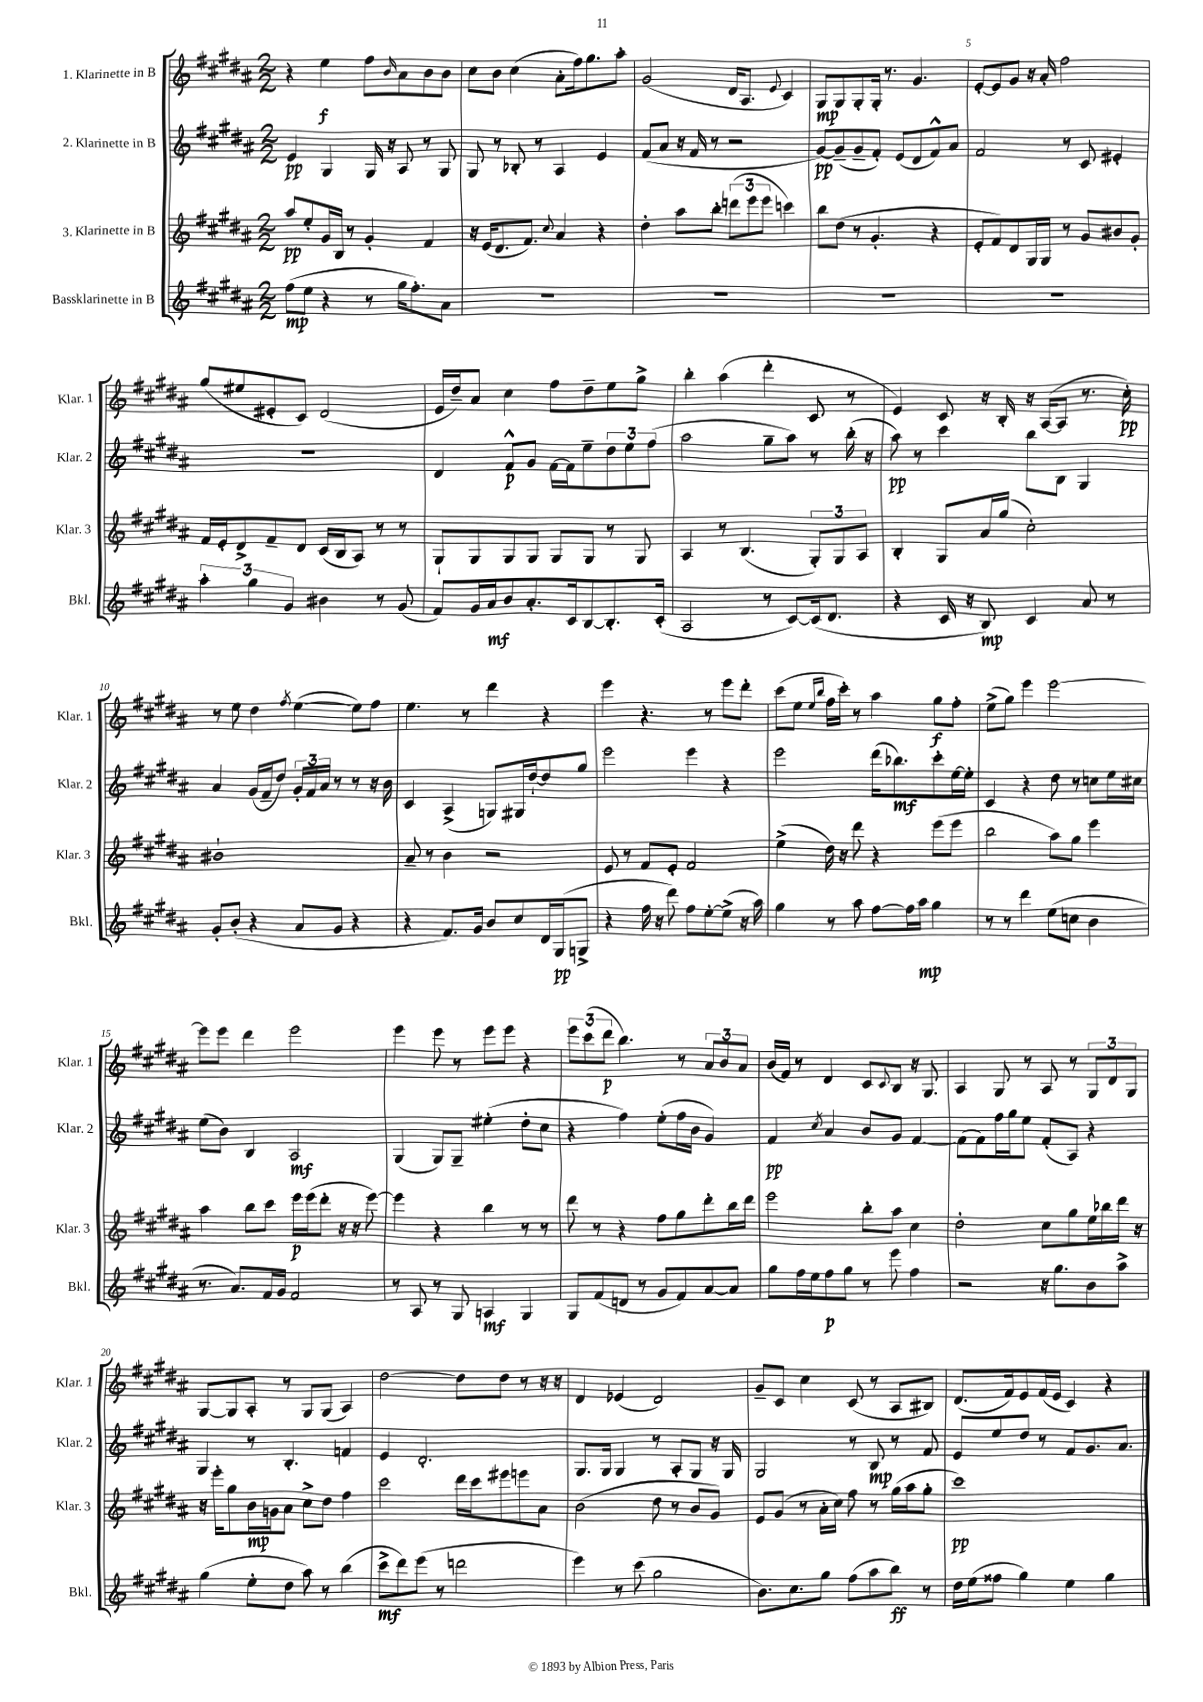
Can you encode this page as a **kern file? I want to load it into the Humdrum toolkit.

**kern	**dynam	**kern	**dynam	**kern	**dynam	**kern	**dynam
*part4	*part4	*part3	*part3	*part2	*part2	*part1	*part1
*staff4	*staff4	*staff3	*staff3	*staff2	*staff2	*staff1	*staff1
*I"Bassklarinette in B	*	*I"3. Klarinette in B	*	*I"2. Klarinette in B	*	*I"1. Klarinette in B	*
*I'Bkl.	*	*I'Klar. 3	*	*I'Klar. 2	*	*I'Klar. 1	*
*clefG2	*	*clefG2	*	*clefG2	*	*clefG2	*
*k[f#c#g#d#a#]	*	*k[f#c#g#d#a#]	*	*k[f#c#g#d#a#]	*	*k[f#c#g#d#a#]	*
*M2/2	*	*M2/2	*	*M2/2	*	*M2/2	*
=1	=1	=1	=1	=1	=1	=1	=1
(8ff#\L	mp	8aa#/L	pp	4e/	pp	4r	.
8ee\J	.	8ee'/	.	.	.	.	.
4r	.	16g#/L	.	4G#/	.	4ee\	f
.	.	16B/JJ	.	.	.	.	.
.	.	8r	.	.	.	.	.
8r	.	4g#'/	.	16G#/	.	8ff#\L	.
.	.	.	.	16r	.	.	.
.	.	.	.	.	.	16qqb/	.
16gg#\KL	.	.	.	8A#/	.	8a#\	.
8.ff#'\)	.	.	.	.	.	.	.
.	.	4f#/	.	8r	.	8b\	.
8a#\J	.	.	.	8G#/	.	8b\J	.
=2	=2	=2	=2	=2	=2	=2	=2
1r	.	16r	.	8G#/	.	8cc#\L	.
.	.	(16e/KL	.	.	.	.	.
.	.	8.d#/	.	8r	.	8b\J	.
.	.	.	.	8B-X'/	.	(4cc#\	.
.	.	8.f#/J)	.	.	.	.	.
.	.	.	.	8r	.	.	.
.	.	8qqcc#/	.	.	.	.	.
.	.	4a#/	.	4A#/	.	8a#'\L	.
.	.	.	.	.	.	16ff#\k)	.
.	.	.	.	.	.	8.gg#\	.
.	.	4r	.	4e/	.	.	.
.	.	.	.	.	.	8aa#'\J	.
=3	=3	=3	=3	=3	=3	=3	=3
1r	.	4dd#'\	.	(8f#/L	.	(2g#/	.
.	.	.	.	8a#/J	.	.	.
.	.	8aa#\L	.	16r	.	.	.
.	.	.	.	16f#/	.	.	.
.	.	8bb'\J	.	8r	.	.	.
.	.	(12dddn\L	.	2r	.	16d#/KL	.
.	.	.	.	.	.	8.A#/J	.
.	.	12eee\	.	.	.	.	.
.	.	12eee\J	.	.	.	.	.
.	.	.	.	.	.	8qqe/	.
.	.	4cccn\)	.	.	.	4c#/)	.
=4	=4	=4	=4	=4	=4	=4	=4
1r	.	8bb\L	.	[8g#/L)	pp	8G#/L	mp
.	.	(8dd#\J	.	(8g#~/]	.	8G#/	.
.	.	8r	.	8g#~/	.	8G#'/	.
.	.	4.g#'/	.	8f#'/J)	.	16G#'/Jk	.
.	.	.	.	.	.	8.r	.
.	.	.	.	(8e/L	.	.	.
.	.	.	.	8d#/	.	4.g#/	.
.	.	4r	.	8f#^^/)	.	.	.
.	.	.	.	8a#/J	.	.	.
=5	=5	=5	=5	=5	=5	=5	=5
1r	.	8e'/L	.	2f#/	.	[8e'/L	.
.	.	8f#/)	.	.	.	8e/]	.
.	.	8d#/	.	.	.	8g#/J	.
.	.	16G#/L	.	.	.	16r	.
.	.	16G#/JJ	.	.	.	16a#'/	.
.	.	8r	.	8r	.	2ff#\	.
.	.	8g#/L	.	8c#/	.	.	.
.	.	8b#X/	.	4e#X'/	.	.	.
.	.	8g#'/J	.	.	.	.	.
!!LO:LB:g=z
=6	=6	=6	=6	=6	=6	=6	=6
6aa#'\	.	16f#/LL	.	1r	.	(8gg#/L	.
.	.	16e'/J	.	.	.	.	.
.	.	8d#^/	.	.	.	8ee#X/	.
6gg#\	.	.	.	.	.	.	.
.	.	8f#~/	.	.	.	8e#X'/	.
6g#/	.	.	.	.	.	.	.
.	.	8d#/J	.	.	.	8c#/J)	.
4b#X\	.	(16c#/LL	.	.	.	(2d#/	.
.	.	16B/J	.	.	.	.	.
.	.	8A#/J)	.	.	.	.	.
8r	.	8r	.	.	.	.	.
(8g#/	.	8r	.	.	.	.	.
=7	=7	=7	=7	=7	=7	=7	=7
8f#/L)	.	8G#`/L	.	4d#/	.	16e/LL	.
.	.	.	.	.	.	16dd#~/J)	.
16g#/L	.	8G#/	.	.	.	8a#/J	.
16a#/J	mf	.	.	.	.	.	.
8b/	.	8G#/	.	8f#^^/L	p	4cc#\	.
8.a#'/	.	8G#/J	.	8g#/J	.	.	.
.	.	8G#/L	.	[16f#\LL	.	8ff#\L	.
16c#/k	.	.	.	16f#\J]	.	.	.
[8B/	.	8G#/J	.	8ee~\	.	8dd#~\	.
8.B'/]	.	8r	.	12dd#\	.	8ee\	.
.	.	.	.	12ee\	.	.	.
.	.	8G#/	.	.	.	8gg#^\J	.
.	.	.	.	(12ff#\J	.	.	.
(16c#'/Jk	.	.	.	.	.	.	.
=8	=8	=8	=8	=8	=8	=8	=8
2A#/	.	4A#/	.	2aa#\	.	4bb'\	.
.	.	8r	.	.	.	(4aa#\	.
.	.	(4.B/	.	.	.	.	.
8r	.	.	.	8gg#~\L	.	4ddd#'\	.
[8c#/L)	.	.	.	8aa#\J)	.	.	.
(16c#/k]	.	12G#'/L)	.	8r	.	8c#/	.
8.d#/J	.	.	.	.	.	.	.
.	.	12G#/	.	.	.	.	.
.	.	.	.	(16bb'\	.	8r	.
.	.	12A#/J	.	.	.	.	.
.	.	.	.	16r	.	.	.
=9	=9	=9	=9	=9	=9	=9	=9
4r	.	4B'/	.	8aa#\)	pp	4e/)	.
.	.	.	.	8r	.	.	.
16c#/	.	8G#/L	.	4ccc#\	.	8c#/	.
16r	.	.	.	.	.	.	.
8B/)	mp	16a#/L	.	.	.	16r	.
.	.	(16gg#/JJ	.	.	.	16B'/	.
4c#/	.	2cc#'\)	.	8bb\L	.	16r	.
.	.	.	.	.	.	([16A#/KL	.
.	.	.	.	8B\J	.	8A#/J]	.
8a#/	.	.	.	4G#/	.	8.r	.
8r	.	.	.	.	.	.	.
.	.	.	.	.	.	16cc#'\)	pp
!!LO:LB:g=z
=10	=10	=10	=10	=10	=10	=10	=10
8g#'/L	.	1b#X`	.	4a#/	.	8r	.
(8b'/J	.	.	.	.	.	8ee\	.
4r	.	.	.	(16g#/LL	.	4dd#\	.
.	.	.	.	16f#~/J	.	.	.
.	.	.	.	8dd#/J)	.	.	.
.	.	.	.	.	.	8qff#/	.
8a#/L	.	.	.	24g#'/LL	.	([4ee\	.
.	.	.	.	24f#/	.	.	.
.	.	.	.	24a#/JJ	.	.	.
8g#/J	.	.	.	8r	.	.	.
4r	.	.	.	8r	.	8ee\L])	.
.	.	.	.	16r	.	8ff#\J	.
.	.	.	.	16b\	.	.	.
=11	=11	=11	=11	=11	=11	=11	=11
4r	.	8a#~/	.	4c#/	.	4.ee\	.
.	.	8r	.	.	.	.	.
8.f#/L)	.	4b\	.	(4A#^/	.	.	.
.	.	.	.	.	.	8r	.
16g#/Jk	.	.	.	.	.	.	.
8b/L	.	2r	.	8Gn/L)	.	4ddd#\	.
8cc#/	.	.	.	16G#X/L	.	.	.
.	.	.	.	[16dd#`/J	.	.	.
16d#/L	.	.	.	8dd#/]	.	4r	.
(16G#/J	pp	.	.	.	.	.	.
8Gn^/J	.	.	.	8gg#/J	.	.	.
=12	=12	=12	=12	=12	=12	=12	=12
4r	.	8e/	.	2eee\	.	4eee\	.
.	.	8r	.	.	.	.	.
16ff#\	.	8f#/L	.	.	.	4.r	.
16r	.	.	.	.	.	.	.
8ddd#\)	.	8e'/J	.	.	.	.	.
8ff#\L	.	2f#/	.	4eee\	.	.	.
[8ee'\	.	.	.	.	.	8r	.
(8ee^\J]	.	.	.	4r	.	8eee\L	.
16r	.	.	.	.	.	8ddd#'\J	.
16aa#\)	.	.	.	.	.	.	.
=13	=13	=13	=13	=13	=13	=13	=13
4gg#\	.	(4ee^\	.	2eee\	.	(8ccc#\L	.
.	.	.	.	.	.	8ee\J	.
.	.	.	.	.	.	16qqee/LL	.
.	.	.	.	.	.	16qqbb/JJ	.
8r	.	16dd#\)	.	.	.	16ff#\LL	.
.	.	16r	.	.	.	16ccc#'\JJ)	.
8aa#\	.	8ddd#\	.	.	.	8r	.
[8ff#\L	.	4r	.	(16ddd#\KL	.	4aa#\	.
.	.	.	.	8.bb-X\)	mf	.	.
16ff#\L]	.	.	.	.	.	.	.
16aa#\JJ	mp	.	.	.	.	.	.
4gg#\	.	(8eee\L	.	8ccc#'\	.	8gg#\L	f
.	.	8eee\J	.	[16ee\L	.	8ff#'\J	.
.	.	.	.	16ee'\JJ]	.	.	.
=14	=14	=14	=14	=14	=14	=14	=14
8r	.	2bb\	.	4c#/	.	(8ee^\L	.
8r	.	.	.	.	.	8gg#\J)	.
4ddd#\	.	.	.	4r	.	4eee\	.
(8ee\L	.	8aa#\L)	.	8dd#\	.	[2eee\	.
8ccn\J	.	8gg#\J	.	8r	.	.	.
4b\	.	4eee\	.	8ccn\L	.	.	.
.	.	.	.	16ee\L	.	.	.
.	.	.	.	16cc#X\JJ	.	.	.
!!LO:LB:g=z
=15	=15	=15	=15	=15	=15	=15	=15
8.r	.	4aa#\	.	(8ee\L	.	8eee\L]	.
.	.	.	.	8b\J)	.	8eee\J	.
8.a#/L)	.	.	.	.	.	.	.
.	.	8bb\L	.	4B/	.	4ddd#\	.
16f#/L	.	8ccc#\J	.	.	.	.	.
16g#/JJ	.	.	.	.	.	.	.
2f#/	.	16eee\LL	p	2A#/	mf	2eee\	.
.	.	(16eee\J	.	.	.	.	.
.	.	8ddd#'\J	.	.	.	.	.
.	.	16r	.	.	.	.	.
.	.	16r	.	.	.	.	.
.	.	[8eee\)	.	.	.	.	.
=16	=16	=16	=16	=16	=16	=16	=16
8r	.	4eee\]	.	(4G#/	.	4eee\	.
8A#/	.	.	.	.	.	.	.
8r	.	4r	.	8G#/L)	.	8eee\	.
8G#/	.	.	.	8G#~/J	.	8r	.
4An/	mf	4bb\	.	(4ee#X'\	.	8eee\L	.
.	.	.	.	.	.	8eee\J	.
4G#/	.	8r	.	8dd#'\L	.	4r	.
.	.	8r	.	8cc#\J	.	.	.
=17	=17	=17	=17	=17	=17	=17	=17
8G#/L	.	8ddd#\	.	4r	.	12eee\L	.
.	.	.	.	.	.	(12ccc#\	.
(8f#/	.	8r	.	.	.	.	.
.	.	.	.	.	.	12ddd#\J	p
8dn/J	.	4r	.	4ff#\)	.	4.bb\)	.
8r	.	.	.	.	.	.	.
8g#/L	.	8ff#\L	.	(8ee'\L	.	.	.
8f#/)	.	8gg#\	.	16ff#\L	.	8r	.
.	.	.	.	16b\JJ	.	.	.
[8a#/	.	8ddd#'\	.	4g#/)	.	12a#/L	.
.	.	.	.	.	.	12b/	.
8a#/J]	.	16bb\L	.	.	.	.	.
.	.	.	.	.	.	12a#/J	.
.	.	16ddd#\JJ	.	.	.	.	.
=18	=18	=18	=18	=18	=18	=18	=18
8gg#\L	.	2eee\	.	4f#/	pp	(16b/LL	.
.	.	.	.	.	.	16f#/JJ)	.
16ff#\L	.	.	.	.	.	8r	.
16ee\J	.	.	.	.	.	.	.
.	.	.	.	8qcc#/	.	.	.
8ff#\	p	.	.	4a#/	.	4d#/	.
8gg#\J	.	.	.	.	.	.	.
8r	.	8bb'\L	.	8b/L	.	8c#/L	.
.	.	.	.	.	.	8qqc#/	.
8eee\	.	8aa#\J	.	8g#/J	.	8B/J	.
4ff#\	.	4cc#\	.	[4f#/	.	16r	.
.	.	.	.	.	.	8.G#/	.
=19	=19	=19	=19	=19	=19	=19	=19
2r	.	2dd#'\	.	(8f#\L]	.	4A#/	.
.	.	.	.	8f#\)	.	.	.
.	.	.	.	16ff#\L	.	8G#/	.
.	.	.	.	16gg#\J	.	.	.
.	.	.	.	8ee\J	.	8r	.
16r	.	8cc#\L	.	(8f#'/L	.	8A#/	.
8.gg#\L	.	.	.	.	.	.	.
.	.	8gg#\	.	8A#/J)	.	8r	.
8b\	.	16ee\L	.	4r	.	12G#/L	.
.	.	16bb-X\	.	.	.	.	.
.	.	.	.	.	.	12d#/	.
8aa#^\J	.	16ddd#\JJ	.	.	.	.	.
.	.	.	.	.	.	12G#/J	.
.	.	16r	.	.	.	.	.
!!LO:LB:g=z
=20	=20	=20	=20	=20	=20	=20	=20
(4gg#\	.	16r	.	4G#/	.	[8G#/L	.
.	.	16eee'\KL	.	.	.	.	.
.	.	8gg#\	.	.	.	8G#/]	.
8ee'\L	.	16b\L	mp	8r	.	8A#'/J	.
.	.	16gn\J	.	.	.	.	.
8dd#\J	.	8a#\J	.	4.B'/	.	8r	.
8aa#\)	.	8cc#^\L	.	.	.	8G#/L	.
8r	.	8dd#\J	.	.	.	(8G#/J	.
(4bb\	.	4ff#\	.	4fn/	.	4A#/)	.
=21	=21	=21	=21	=21	=21	=21	=21
8ccc#^\L	mf	2ccc#\	.	4e/	.	[2dd#\	.
8ddd#\)	.	.	.	.	.	.	.
(8eee\J	.	.	.	2.d#'/	.	.	.
8r	.	.	.	.	.	.	.
2dddn\	.	16ddd#\LL	.	.	.	8dd#\L]	.
.	.	16ccc#\J	.	.	.	.	.
.	.	8eee#X\	.	.	.	8dd#\J	.
.	.	8eeen\	.	.	.	8r	.
.	.	8a#\J	.	.	.	16r	.
.	.	.	.	.	.	16r	.
=22	=22	=22	=22	=22	=22	=22	=22
4eee\)	.	(2b\	.	8.G#/L	.	4d#/	.
.	.	.	.	16G#/Jk	.	.	.
8r	.	.	.	4G#/	.	(4e-X/	.
(8ccc#\	.	.	.	.	.	.	.
2gg#\	.	8dd#\	.	8r	.	2d#/)	.
.	.	8r	.	8A#'/L	.	.	.
.	.	8b/L	.	8G#/J	.	.	.
.	.	8g#/J)	.	16r	.	.	.
.	.	.	.	16G#/	.	.	.
=23	=23	=23	=23	=23	=23	=23	=23
8.b\L)	.	8e/L	.	2G#/	.	8g#~/L	.
.	.	(8g#/J	.	.	.	8c#/J	.
8.cc#\	.	.	.	.	.	.	.
.	.	8r	.	.	.	4cc#\	.
8gg#\J	.	16a#'\LL	.	.	.	.	.
.	.	16cc#\JJ)	.	.	.	.	.
(8ff#\L	.	8ff#\	.	8r	.	(8c#/	.
8aa#\	.	8r	.	8B/	mp	8r	.
8bb\J)	ff	(16gg#\LL	.	8r	.	8A#/L	.
.	.	16aa#\J	.	.	.	.	.
8r	.	8gg#'\J	.	8f#/	.	8B#X/J)	.
=24	=24	=24	=24	=24	=24	=24	=24
16dd#\LL	.	1ccc#)	pp	8e/L	.	(8.d#/L	.
(16ee\J	.	.	.	.	.	.	.
8ff##X\J	.	.	.	8ee/	.	.	.
.	.	.	.	.	.	16f#/k)	.
4gg#\)	.	.	.	8dd#/J	.	8e/	.
.	.	.	.	8r	.	(16f#/L	.
.	.	.	.	.	.	16e/JJ	.
4ee\	.	.	.	8f#/L	.	4c#/)	.
.	.	.	.	8.g#/	.	.	.
4gg#\	.	.	.	.	.	4r	.
.	.	.	.	8.a#/J	.	.	.
==	==	==	==	==	==	==	==
*-	*-	*-	*-	*-	*-	*-	*-
